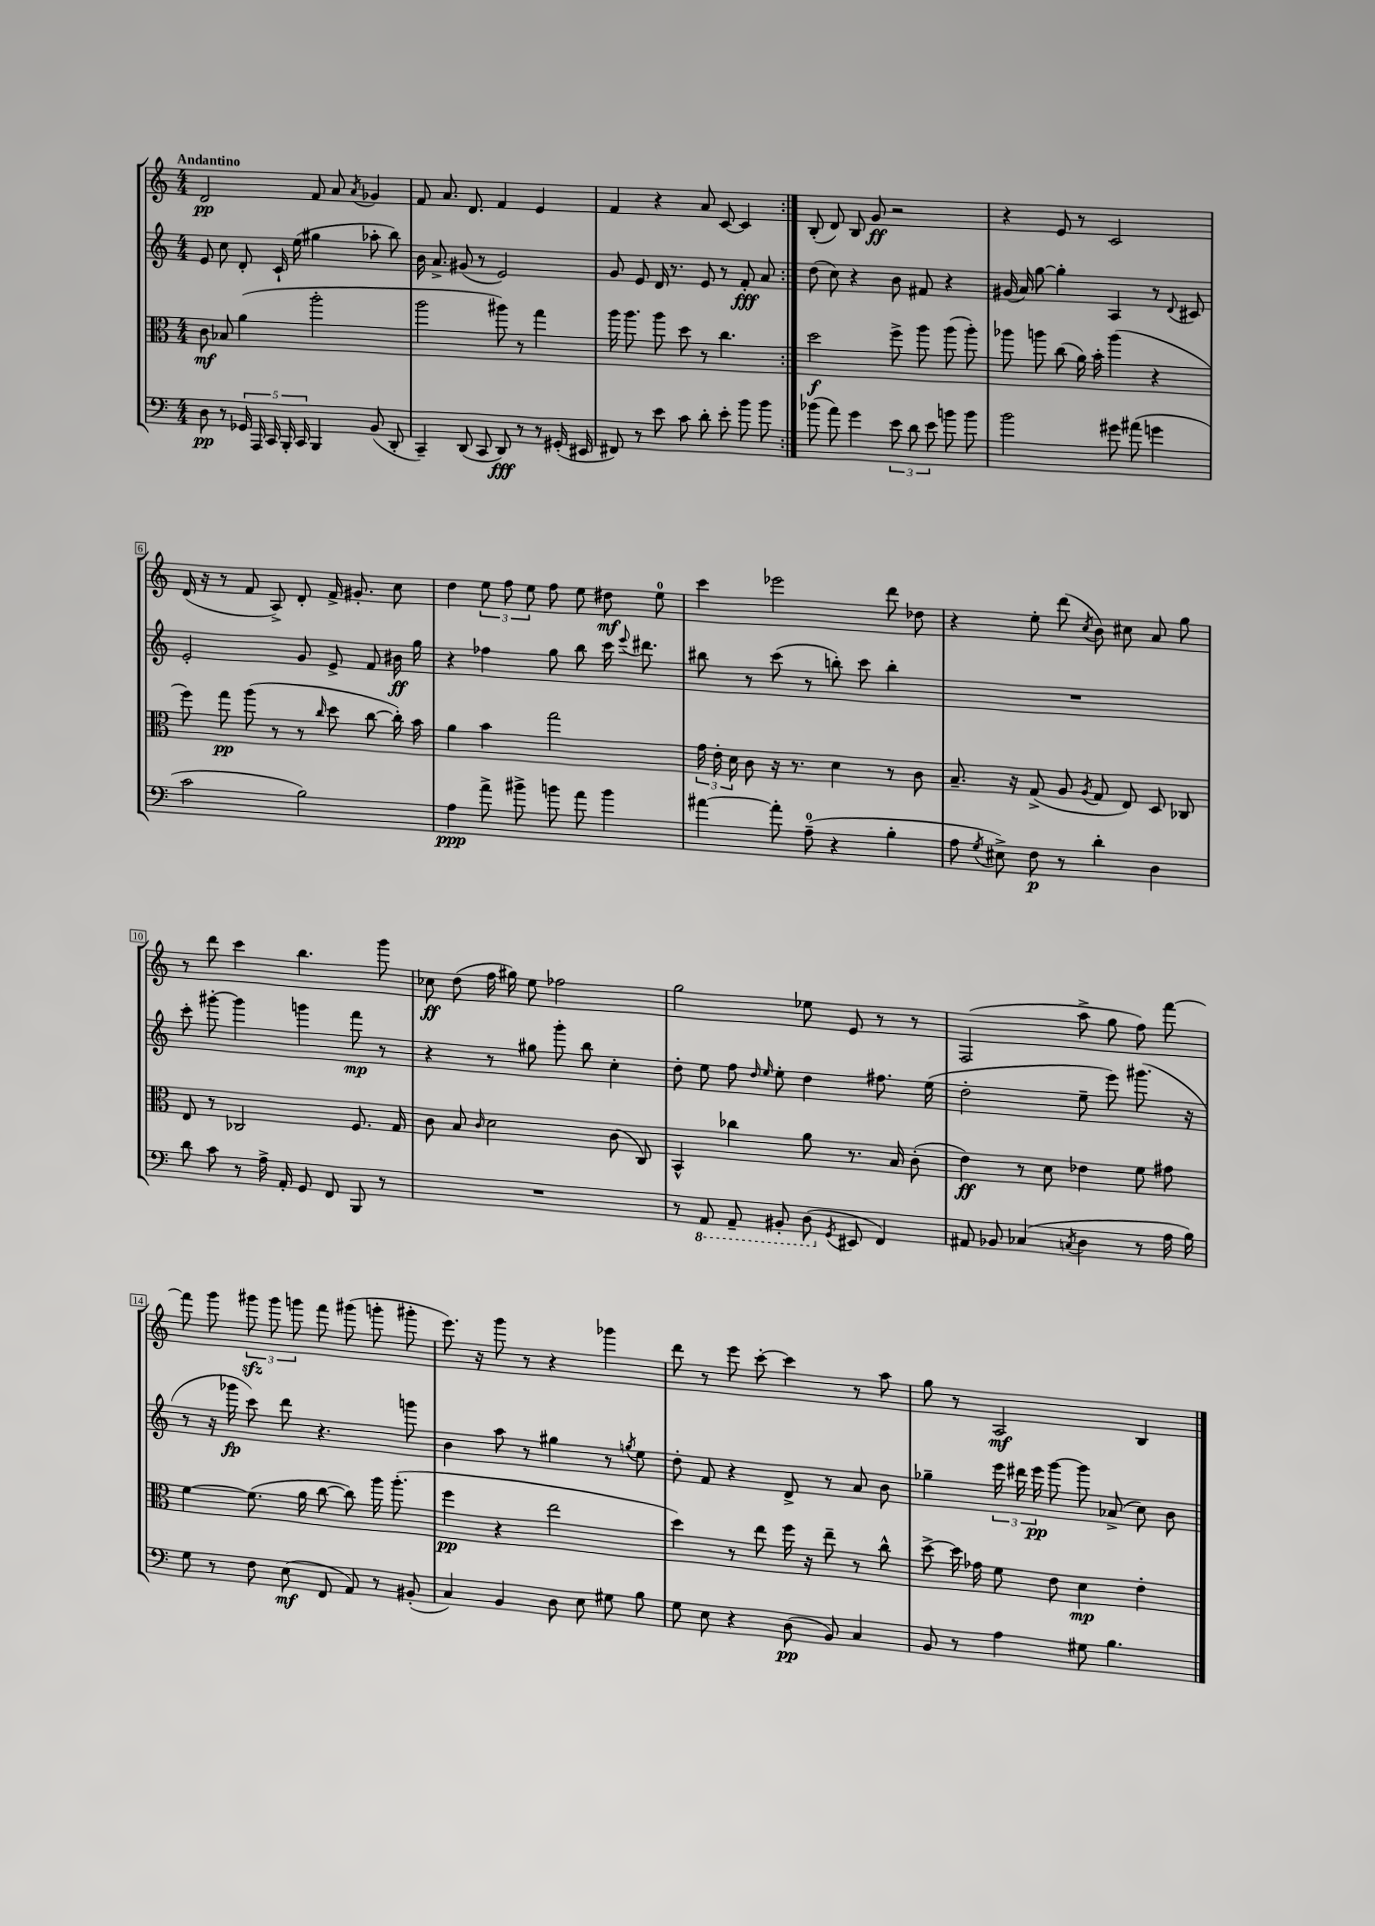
<<
\new StaffGroup <<
\new Staff = "s0" {
    \clef treble \key c \major \numericTimeSignature \time 4/4 \tempo "Andantino"
    \autoBeamOff \repeat volta 2 { d'2\pp f'8 a'8 \acciaccatura { a'8 } ges'4 |
    f'8 a'8. d'8. f'4 e'4 |
    f'4 r4 a'8 c'8~ c'4 | }
    b8-.( d'8) b8 g'8\ff r2 |
    r4 e'8 r8 c'2 |
    d'16( r16 r8 f'8 a8->) d'8-. f'16-> gis'8.-. c''8 |
    d''4 \tuplet 3/2 { e''8 f''8 e''8 } f''8 e''8 dis''8\mf e''8-0 |
    c'''4 ees'''2 d'''8 des''8 |
    r4 e''8-. d'''8( \acciaccatura { c''8 } b'8) cis''8 a'8 g''8 |
    r8 d'''8 c'''4 b''4. g'''8 |
    ces''8\ff d''8( f''16 gis''16) e''8 fes''2 |
    g''2 ees''8 e'8 r8 r8 |
    f2( a''8-> g''8 f''8) f'''8~ |
    f'''8 g'''8 \tuplet 3/2 { gis'''8\sfz gis'''8 g'''8 } f'''8 gis'''8( g'''8-. gis'''8-. |
    e'''8.) r16 g'''8 r8 r4 ges'''4 |
    d'''8 r8 e'''8 c'''8~-. c'''4 r8 a''8 |
    g''8 r8 a2\mf b4 \bar "|." |
}
\new Staff = "s1" {
    \clef treble \key c \major \numericTimeSignature \time 4/4
    \autoBeamOff \repeat volta 2 { e'8 c''8 d'8-. c'16-! e''16( gis''4 aes''8-. b''8) |
    b'16 a'8.-> gis'8( r8 e'2) |
    g'8 e'8 d'16 r8. e'8 r8 f'8-.\fff a'8 | }
    d''8( c''8) r4 b'8 fis'8 r4 |
    gis'16( a'16) g''8~ g''4-. a4 r8 \appoggiatura { d'8 } cis'8 |
    e'2-. g'8 e'8-> f'8 bis'16\ff g''16 |
    r4 fes''4 g''8 b''8 c'''16 \appoggiatura { e'''8 } dis'''8. |
    bis''8 r8 c'''8( r8 b''8-.) c'''8 b''4-. |
    R1 |
    c'''8-. gis'''8~-. gis'''4 g'''4 f'''8\mp r8 |
    r4 r8 gis''8 g'''8-. b''8 c''4-. |
    d''8-. e''8 f''8 \grace { d''16 e''16 } e''8-. d''4 fis''8. e''16( |
    d''2-. e''8-- e'''8) gis'''8.( r16 |
    r8 r16 ges'''16\fp c'''8) d'''8 r4. g'''8 |
    b'4 a''8 r8 gis''4 r8 \acciaccatura { g''8 } e''8 |
    d''8-. f'8 r4 d'8-> r8 a'8 b'8 |
    ges''4-- \tuplet 3/2 { e'''16 dis'''16 e'''16\pp } g'''8~ g'''8 aes'8->( c''8) b'8 \bar "|." |
}
\new Staff = "s2" {
    \clef alto \key c \major \numericTimeSignature \time 4/4
    \autoBeamOff \repeat volta 2 { c'8\mf bes8 a'4( a''2-. |
    a''2 ais''8) r8 g''4 |
    a''16 a''8. a''8 d''8 r8 c''4. | }
    d''2\f f''8-> a''8 a''8( a''8-.) |
    aes''8 a''8 c''8( a'16) b'16-. a''4( r4 |
    f''8) g''8\pp a''8( r8 r8 \grace { c''16 } d''8 c''8~ c''16-.) b'16 |
    a'4 b'4 g''2 |
    \tuplet 3/2 { g'16 e'16-. d'16 } c'8 r16 r8. d'4 r8 c'8 |
    b8.-- r16 g8->( a8 \acciaccatura { a8 } g8 e8) d8 ces8 |
    e8 r8 ces2 f8. g16 |
    c'8 b8 \grace { c'16 } d'2 c'8( c8) |
    b,4-^ ces''4 a'8 r8. b16 c'8-.( |
    e'4\ff) r8 d'8 ees'4 f'8 gis'8 |
    f'4~ f'8.( a'16 c''8~ c''8) a''16 a''8.-.( |
    f''4\pp r4 e''2 |
    d''4) r8 e''8 f''16 r16 e''8-- r8 c''8-^ |
    d''8~-> d''16 ges'16 f'8 e'8 d'4\mp e'4-. \bar "|." |
}
\new Staff = "s3" {
    \clef bass \key c \major \numericTimeSignature \time 4/4
    \autoBeamOff \repeat volta 2 { d8\pp r8 \tuplet 5/4 { ges,16 a,,16 c,16 b,,16-. c,16 } b,,4 b,8( d,8-. |
    c,4--) d,8( c,8 d,8\fff) r8 r8 gis,16-.( eis,16 |
    fis,8) r8 e'8 c'8 d'8-. e'8-. b'8 b'8 | }
    bes'8( a'8) g'4 \tuplet 3/2 { e'8 d'8 e'8 } b'8 b'8 |
    b'2 gis'8 ais'8( g'4 |
    c'2 b2) |
    a4\ppp a'8-> bis'8-> b'8 a'8 b'4 |
    ais'4~ ais'8-. a8-0--( r4 b4-. |
    a8 \acciaccatura { g8 } eis8->) f8\p r8 d'4-. d4 |
    d'8 c'8 r8 a16-> a,16-. g,8 f,8 b,,8 r8 |
    R1 |
    r8 \ottava #-1 a,,8 a,,8-- bis,,8-. d,8( \ottava #0 \acciaccatura { g,8 } eis,8 f,4) |
    ais,8 bes,8 ces4( \acciaccatura { c8 } d4 r8 a16 b16) |
    g8 r8 f8 e8\mf( f,8 a,8) r8 bis,8-.( |
    c4) b,4 d8 e8 gis8 b8 |
    g8 e8 r4 d8\pp( b,8) c4 |
    b,8 r8 a4 gis8 b4. \bar "|." |
}
>>
>>
\layout { \context { \Score \override BarNumber.stencil = #(make-stencil-boxer 0.1 0.3 ly:text-interface::print) } }
